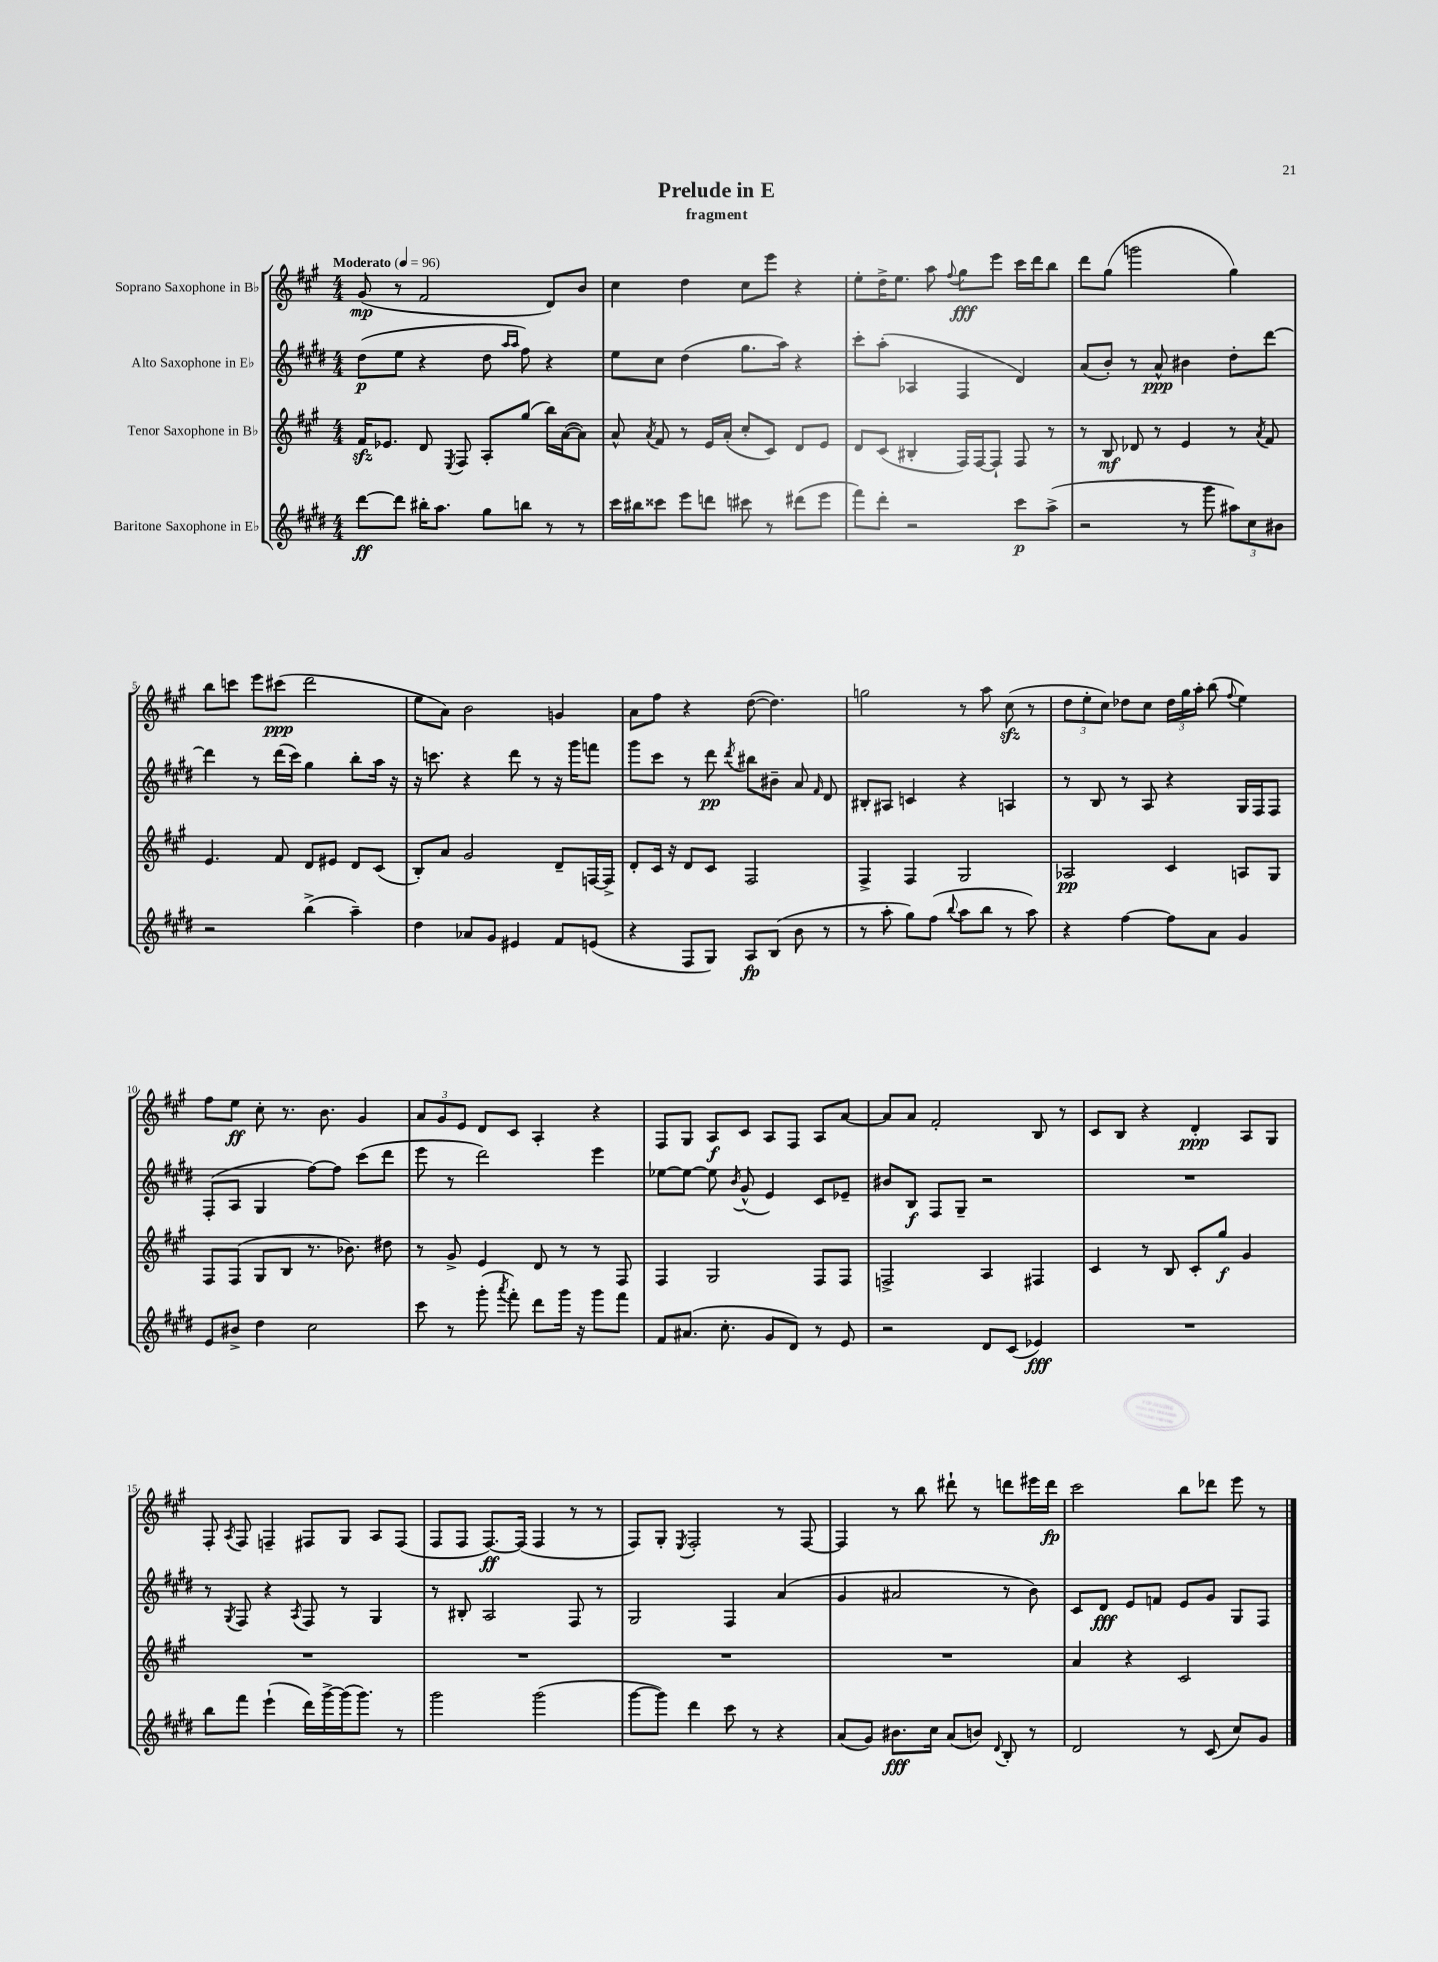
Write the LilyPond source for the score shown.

\header { title = "Prelude in E" subtitle = "fragment" }
<<
\new StaffGroup <<
\new Staff = "s0" \with { instrumentName = "Soprano Saxophone in Bb" } {
    \clef treble \key a \major \numericTimeSignature \time 4/4 \tempo "Moderato" 4 = 96
    \autoBeamOff gis'8\mp( r8 fis'2 d'8[) b'8] |
    cis''4 d''4 cis''8[ e'''8] r4 |
    e''8[-. d''16-> e''8.] a''8 \appoggiatura { fis''8 } gis''8[\fff e'''8] cis'''16[ d'''16 b''8] |
    d'''8[ gis''8]( g'''2 gis''4) |
    b''8[ c'''8] e'''8[ cis'''8]\ppp( d'''2 |
    e''8[ a'8]) b'2 g'4 |
    a'8[ fis''8] r4 d''8~( d''4.) |
    g''2 r8 a''8 cis''8\sfz( r8 |
    \tuplet 3/2 { d''8[ e''8-. cis''8]) } des''8[ cis''8] \tuplet 3/2 { des''16[ gis''16 a''16]-. } b''8( \appoggiatura { fis''8 } e''4) |
    fis''8[ e''8]\ff cis''8-. r8. b'8. gis'4 |
    \tuplet 3/2 { a'8[ gis'8 e'8] } d'8[ cis'8] a4-. r4 |
    fis8[ gis8] a8[\f cis'8] a8[ fis8] a8[ a'8]~ |
    a'8[ a'8] fis'2-. b8 r8 |
    cis'8[ b8] r4 d'4-.\ppp a8[ gis8] |
    fis8-. \acciaccatura { a8 } fis8 f4-- fis8[ gis8] a8[ fis8]( |
    fis8[ fis8] fis8.[~\ff) fis16]( fis4 r8 r8 |
    fis8[) gis8]-. \acciaccatura { e8 } fis2-. r8 fis8~ |
    fis4 r8 b''8 dis'''8-! r8 d'''8[ eis'''16 d'''16]\fp |
    cis'''2 b''8[ des'''8] e'''8 r8 \bar "|." |
}
\new Staff = "s1" \with { instrumentName = "Alto Saxophone in Eb" } {
    \clef treble \key e \major \numericTimeSignature \time 4/4
    \autoBeamOff dis''8[\p( e''8] r4 dis''8 \grace { a''16[ a''16] } fis''8) r4 |
    e''8[ cis''8] dis''4( gis''8.[ a''16]) r4 |
    cis'''8[-. a''8]-.( aes4 fis4 dis'4) |
    a'8[( b'8]-.) r8 a'8-^\ppp bis'4 dis''8[-. dis'''8]~ |
    dis'''4 r8 dis'''16[( cis'''16]) gis''4 b''8[-. a''16] r16 |
    r16 c'''8. r4 dis'''8 r8 r16 gis'''16[ f'''8] |
    gis'''8[ cis'''8] r8 dis'''8\pp \acciaccatura { dis'''8 } bis''8[ bis'8]-- a'8 \grace { fis'16 } dis'8 |
    bis8[-. ais8] c'4 r4 a4 |
    r8 b8 r8 a8 r4 gis16[ fis16 fis8] |
    fis8[-.( a8] gis4 fis''8[~) fis''8] cis'''8[( dis'''8] |
    e'''8 r8 dis'''2) e'''4 |
    ees''8[~ ees''8]~ ees''8 \acciaccatura { b'8 } gis'8-^( e'4) cis'8[ ees'8]-- |
    bis'8[ b8]\f fis8[ gis8]-- r2 |
    R1 |
    r8 \acciaccatura { gis8 } fis8 r4 \acciaccatura { a8 } fis8 r8 gis4 |
    r8 bis8-. a2 fis8 r8 |
    gis2 fis4 a'4( |
    gis'4 ais'2 r8 b'8) |
    cis'8[ dis'8]\fff e'8[ f'8] e'8[ gis'8] gis8[ fis8] \bar "|." |
}
\new Staff = "s2" \with { instrumentName = "Tenor Saxophone in Bb" } {
    \clef treble \key a \major \numericTimeSignature \time 4/4
    \autoBeamOff fis'16[\sfz ees'8.] d'8 \acciaccatura { e8 } fis8 a8[-. gis''8]( b''16[) a'16~( a'8]) |
    a'8-^ \acciaccatura { a'8 } fis'8 r8 e'16[ a'16]-.( cis''8[-. cis'8]) d'8[ e'8] |
    d'8[ cis'8]( bis4-. fis16[) fis16~ fis8]-! fis8 r8 |
    r8 b8\mf des'8 r8 e'4 r8 \acciaccatura { a'8 } fis'8 |
    e'4. fis'8 d'8[ eis'8] d'8[ cis'8]( |
    b8[-.) a'8] gis'2 d'8[-- f16~ f16]-> |
    d'8[-. cis'16] r16 d'8[ cis'8] fis2 |
    fis4-> fis4 gis2 |
    aes2\pp cis'4 a8[ gis8] |
    fis8[ fis8]( gis8[ b8] r8. bes'8.) dis''8 |
    r8 gis'8-> e'4 d'8 r8 r8 fis8 |
    fis4 gis2 fis8[ fis8] |
    f2-> a4 fis4 |
    cis'4 r8 b8 cis'8[-. gis''8]\f gis'4 |
    R1 |
    R1 |
    R1 |
    R1 |
    a'4 r4 cis'2 \bar "|." |
}
\new Staff = "s3" \with { instrumentName = "Baritone Saxophone in Eb" } {
    \clef treble \key e \major \numericTimeSignature \time 4/4
    \autoBeamOff dis'''8[~\ff dis'''8] bis''16[-. a''8.] gis''8[ b''8] r8 r8 |
    cis'''16[ bis''16 cisis'''8] e'''8[ d'''8] cis'''8 r8 dis'''8[( e'''8] |
    fis'''8[) dis'''8]-. r2 cis'''8[\p a''8]->( |
    r2 r8 gis'''8 \tuplet 3/2 { ais''8[) cis''8 bis'8] } |
    r2 b''4->( a''4--) |
    dis''4 aes'8[ gis'8] eis'4 fis'8[ e'8]( |
    r4 fis8[ gis8]) a8[\fp b8]( b'8 r8 |
    r8 a''8-. gis''8[) fis''8]( \appoggiatura { b''8 } a''8[ b''8] r8 a''8) |
    r4 fis''4~ fis''8[ a'8] gis'4 |
    e'8[ bis'8]-> dis''4 cis''2 |
    cis'''8 r8 gis'''8-.( \acciaccatura { a'''8 } fis'''8-.) dis'''8[ gis'''16] r16 gis'''8[ fis'''8] |
    fis'8[ ais'8.]( cis''8.-. gis'8[ dis'8]) r8 e'8 |
    r2 dis'8[ cis'8]( ees'4\fff) |
    R1 |
    b''8[ fis'''8] e'''4-!( dis'''16[) gis'''16~-> gis'''16( gis'''8.]) r8 |
    gis'''2 gis'''2( |
    gis'''8[~ gis'''8]) dis'''4 cis'''8 r8 r4 |
    a'8[( gis'8]) bis'8.[\fff cis''16] a'8[( b'8]) \appoggiatura { dis'8 } b8-. r8 |
    dis'2 r8 cis'8( cis''8[) gis'8] \bar "|." |
}
>>
>>
